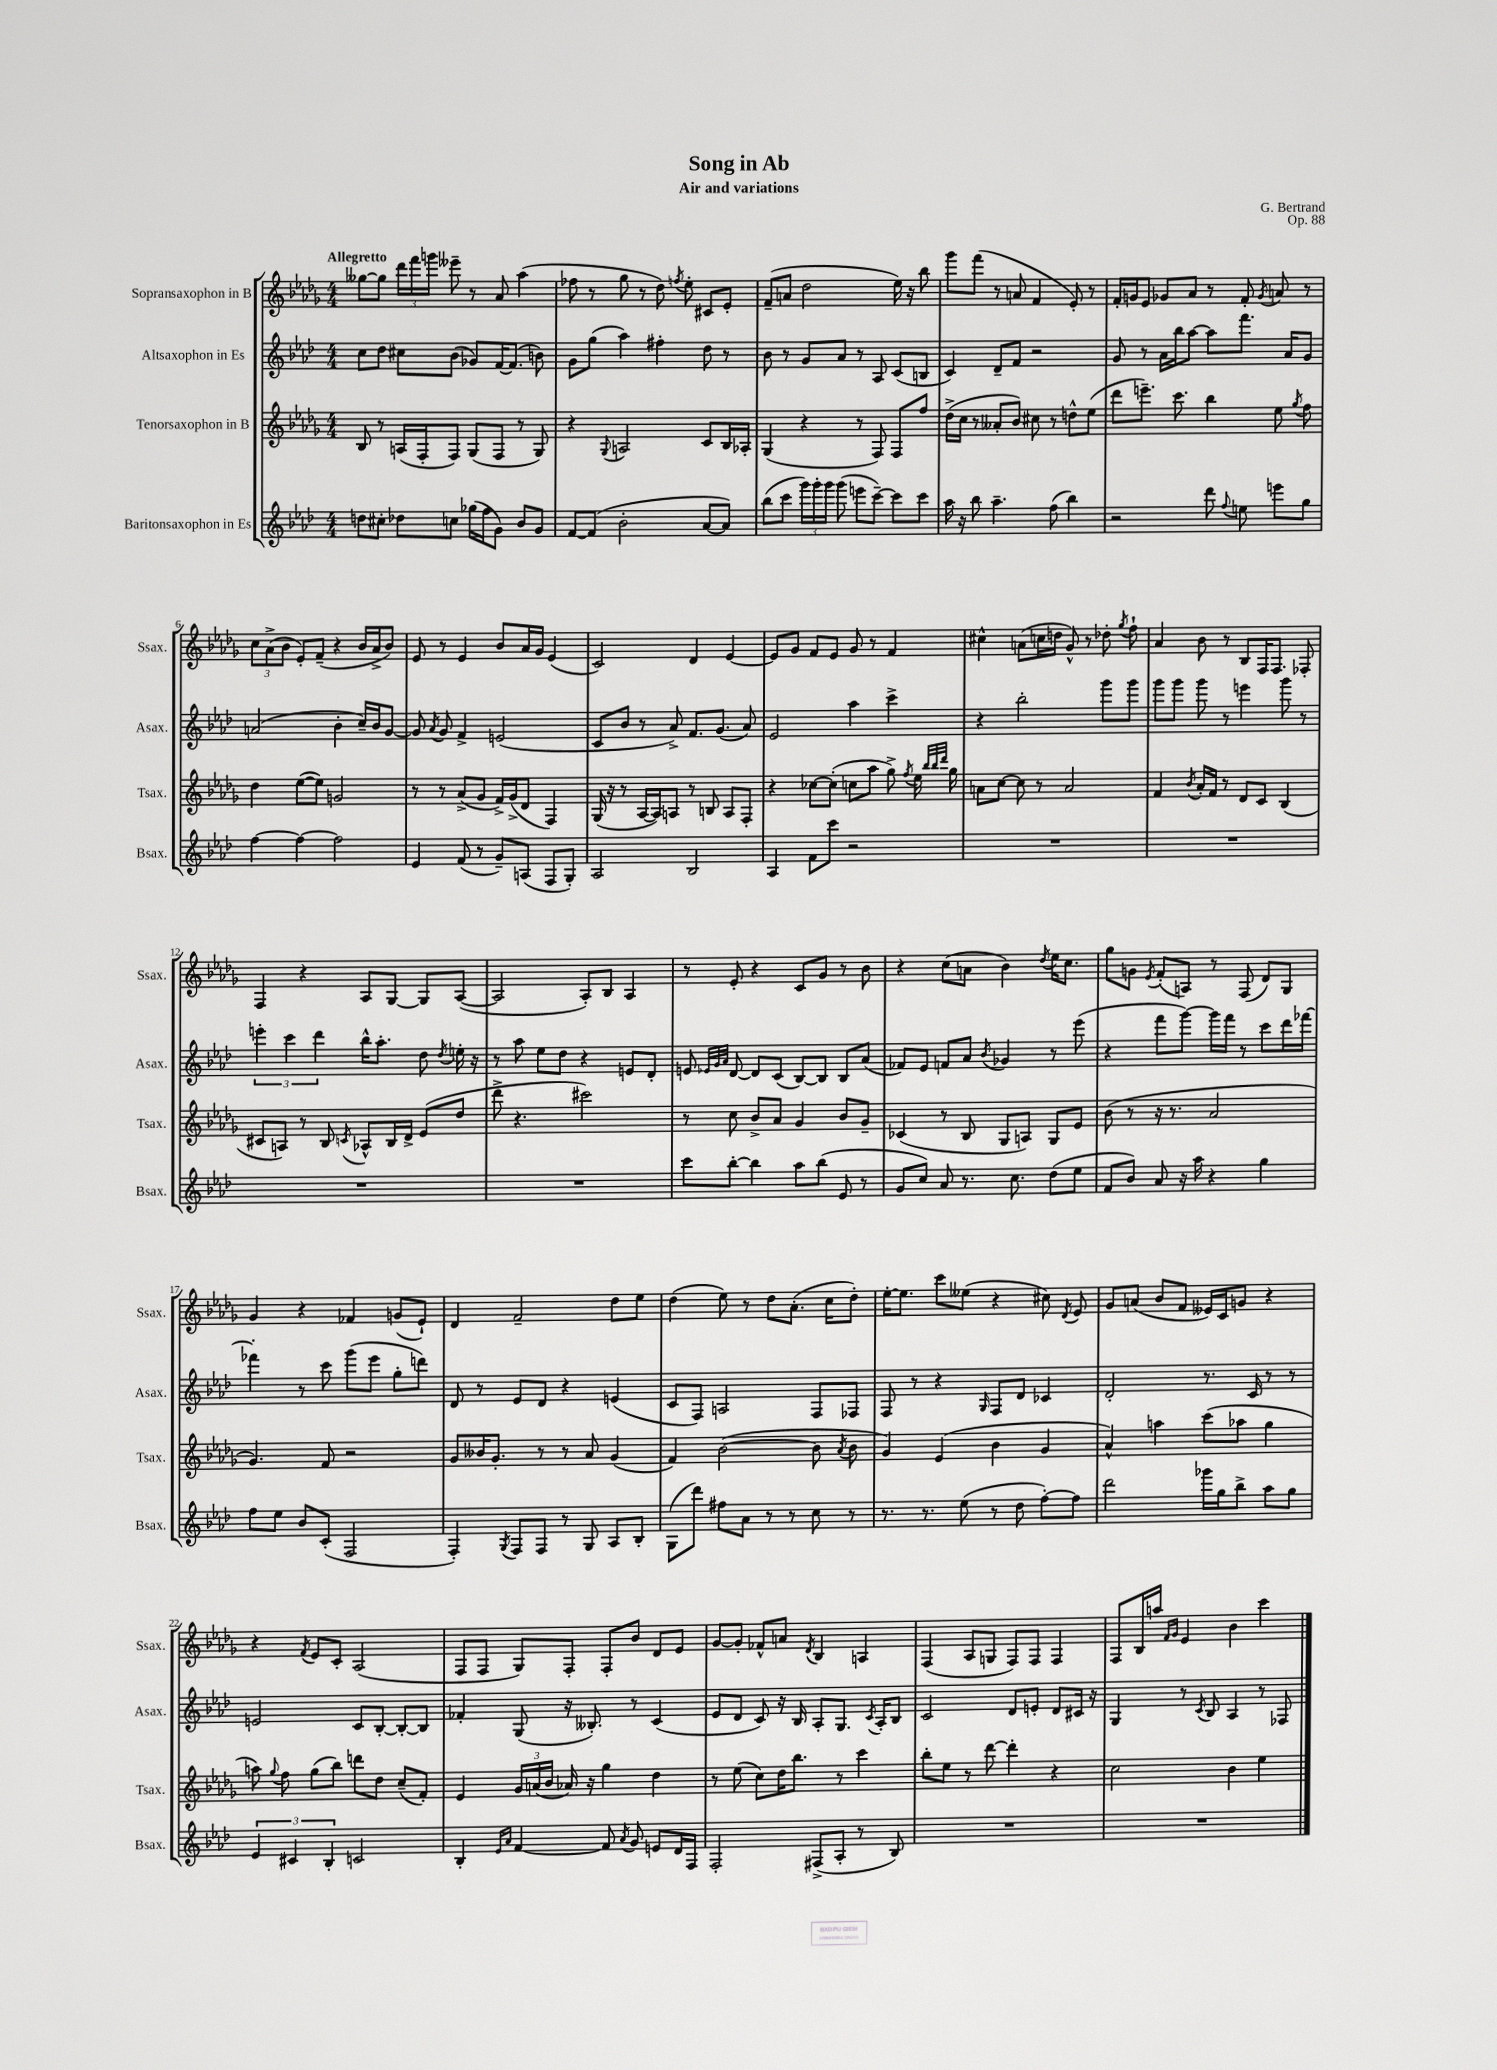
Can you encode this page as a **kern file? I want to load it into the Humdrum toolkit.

**kern	**kern	**kern	**kern
*staff4	*staff3	*staff2	*staff1
*clefG2	*clefG2	*clefG2	*clefG2
*k[b-e-a-d-]	*k[b-e-a-d-g-]	*k[b-e-a-d-]	*k[b-e-a-d-g-]
*M4/4	*M4/4	*M4/4	*M4/4
8dd	8B-	8cc	[8gg--
8cc#'	8r	8dd-	8gg--]
8dd-	(16A	8cc#	24ddd-
.	.	.	24fff
.	16F'	.	.
.	.	.	24ggg
8cc	8F)	(8b-	8eee--~
(16gg-	(8G-	8g-)	8r
16ff	.	.	.
8g)	8F	[16f	8a-
.	.	(8.f]	.
8b-	8r	.	(4aa-
8g	8G-)	8b)	.
=	=	=	=
[8f	4r	8g	8ff-
(8f]	.	(8gg	8r
.	8qqG-	.	.
2b-'	2A	4aa-)	8gg-
.	.	.	8r
.	.	4ff#'	8dd-)
.	.	.	8qff
.	.	.	8ee-'
[8a-	8c	8dd-	8c#
8a-])	16B-	8r	8e-'
.	16A-'	.	.
=	=	=	=
(8bb-	(4G-	8b-	(8f~
8ccc	.	8r	8a
24ggg)	4r	8g	2dd-
24ggg'	.	.	.
24ggg	.	.	.
(8ggg	.	8a-	.
8eee	8r	8r	.
[8ccc~)	8F)	8A-	.
8ccc]	8F	(8c	16ee-)
.	.	.	16r
8ccc	8ff	8B	8bb-
=	=	=	=
16aa-	(16dd-^	4c)	8ggg-
16r	16cc	.	.
8bb-	8r	.	(8fff
4.aa-~	8a--'	8d-~	8r
.	8b-)	8f	8a
.	8cc#	2r	4f
(8ff	8r	.	.
4bb-)	8dd^^	.	8e-')
.	(8ee-	.	8r
=	=	=	=
2r	8ddd-	8g	16f'
.	.	.	16g
.	8.eee~)	8r	8e-
.	.	16a-	8g-
.	8.ccc	16bb-	.
.	.	[8aa-	8a-
8ddd-	4bb-	8aa-]	8r
8qqff	.	.	.
8ee	.	8.fff	8f'
.	.	.	8qg-
8eee	8ee-	.	8a
.	.	16a-	.
.	8qgg-	.	.
8gg	8ff	8g	8r
=	=	=	=
[4ff	4dd-	(2a	12cc
.	.	.	(12a-^
.	.	.	12b-
4ff_	([8ee-	.	8e-')
.	8ee-])	.	(8f~
2ff]	2g	4b-'	4r
.	.	16cc~)	16b-
.	.	16b-	16a-^
.	.	[8g	8b-)
=	=	=	=
4e-	8r	8g]	8e-
.	.	8qa-	.
.	8r	8g	8r
(8f	(8a-^	4f^	4e-
8r	8g-	.	.
8g~)	16f^)	(2e	8b-
.	(16g-^	.	.
(8A	8d-	.	16a-
.	.	.	16g-
8F	4F)	.	(4e-
8G')	.	.	.
=	=	=	=
2A-	(16G-	8c	2c)
.	16r	.	.
.	8r	8b-	.
.	[16A-	8r	.
.	16A-])	.	.
.	8A	8a-^)	.
2B-	8r	8.f	4d-
.	8B	.	.
.	.	(8.g	.
.	8A	.	[4e-
.	8F'	8a-)	.
=	=	=	=
4A-	4r	2e-	8e-]
.	.	.	8g-
8f	[8cc-	.	8f
8ccc	(8cc-']	.	8e-
2r	8cc	4aa-	8g-
.	8aa-	.	8r
.	8gg-^)	4ccc^	4f
.	8qff	.	.
.	16ee-	.	.
.	32qqbb-	.	.
.	32qqbb-	.	.
.	32qqddd-	.	.
.	16gg-	.	.
=	=	=	=
1r	8a	4r	4cc#^^
.	[8cc	.	.
.	8cc]	2bb-'	(8a
.	8r	.	16cc
.	.	.	16dd
.	2a	.	8g-^^)
.	.	.	8r
.	.	8ggg	8dd-'
.	.	.	8qgg-
.	.	8ggg	8ff`
=	=	=	=
1r	4f	8ggg	4a-
.	.	8ggg	.
.	8qb-	.	.
.	16a-'	8ggg	8b-
.	16f	.	.
.	8r	8r	8r
.	8d-	4eee	8B-
.	8c	.	16F
.	.	.	8.F
.	(4B-	8ggg	.
.	.	8r	8F-'
=	=	=	=
1r	8c#	6eee'	4F
.	8A)	.	.
.	.	6ccc	.
.	8r	.	4r
.	.	6ddd-	.
.	8B-	.	.
.	8qc	.	.
.	8A-^^	16bb-^^	8A-
.	.	8.aa-'	.
.	16B-	.	[8G-
.	16d-^	.	.
.	(8e-	8dd-	8G-]
.	.	8qdd-	.
.	8dd-	16ee'	([8A-
.	.	16r	.
=	=	=	=
1r	8ddd-^	8r	2A-]
.	4.r	8aa-	.
.	.	8ee-	.
.	.	8dd-	.
.	2ccc#)	4r	8A-')
.	.	.	8B-
.	.	8e	4A-
.	.	8d-'	.
=	=	=	=
8ccc	8r	8e	8r
.	.	32qqe-	.
.	.	32qqg	.
.	.	32qqa-	.
[8bb-'	8cc	[8d-	8e-'
4bb-]	8b-^	8d-]	4r
.	8a-	(8c	.
8aa-	4g-	[8B-)	8c
(8bb-	.	8B-]	8g-
8e-	8b-	8B-	8r
8r	8g-~	(8a-	8b-
=	=	=	=
8g	(4c-	8f-)	4r
8cc)	.	8e-	.
8a-	8r	8f	(8cc
8.r	8B-	8a-	8a
.	.	8qb-	.
.	8G-	4g-	4b-)
8.cc	.	.	.
.	8A)	.	.
.	.	.	8qdd-
(8dd-	8G-	8r	16ee-
.	.	.	8.cc
8ee-	8e-	(8eee-	.
=	=	=	=
8f	(8b-	4r	8gg-
8b-)	8r	.	8g
.	.	.	8qe-
8a-	16r	8fff	(8f'
.	8.r	.	.
16r	.	[8ggg)	8A)
16aa-	.	.	.
4r	2a-	16ggg]	8r
.	.	16fff	.
.	.	8r	(8F
4gg	.	8ccc	8d-)
.	.	16ddd-	8G-
.	.	[16fff-	.
=	=	=	=
8ff	4.g-)	4fff-']	4g-
8ee-	.	.	.
8b-	.	8r	4r
(8c'	8f	8ccc	.
2F	2r	(8ggg	4f-
.	.	8eee-	.
.	.	8gg'	(8g
.	.	8ddd)	8e-`)
=	=	=	=
4F')	8g-	8d-	4d-
.	16b--	8r	.
.	8.g-'	.	.
8qG	.	.	.
8F	.	8e-	2f~
8F	8r	8d-	.
8r	8r	4r	.
8G	8a-	.	.
8A-	(4g-	(4e	8dd-
8B-'	.	.	8ee-
=	=	=	=
(8G	4f)	8c	(4dd-
8ddd-)	.	8F)	.
8ff#	([2b-	2A	8ee-)
8a-	.	.	8r
8r	.	.	8dd-
8r	.	.	(8.a-'
8cc	8b-]	8F	.
.	.	.	16cc
.	8qa-	.	.
8r	8b-	8F-	8dd-')
=	=	=	=
8.r	4g-)	8F	[16ee-'
.	.	.	8.ee-]
.	.	8r	.
8.r	.	.	.
.	(4e-	4r	8ccc
(8ee-	.	.	(8ee--
.	.	16qqG	.
8r	4b-	8F	4r
8dd-	.	8d-	.
[8ff')	4g-	4c-	8cc#)
.	.	.	8qd-
8ff]	.	.	8e-
=	=	=	=
2ddd-	4a-^^)	2d-'	8g-
.	.	.	(8a
.	4aa	.	8b-
.	.	.	8f
16ggg-	(8ccc	8.r	16e--)
16gg	.	.	16c
8bb-^	8aa-	.	8g
.	.	16c	.
8aa-	4gg-	8r	4r
8gg	.	8r	.
=	=	=	=
6e-	8aa)	2e	4r
.	8qqgg-	.	.
.	8ff	.	.
6c#	.	.	.
.	.	.	8qf
.	(8gg-	.	8e-
6B-'	.	.	.
.	8bb-)	.	8c'
2c	8ddd	8c	(2A-
.	8dd-	[8B-'	.
.	(8cc~	8B-'_	.
.	8f')	8B-]	.
=	=	=	=
4B-'	4e-	4f-'	8F
.	.	.	8F
16qqe-	.	.	.
16qqa-	.	.	.
[4f	24g-	(8G	8G-)
.	(24a	.	.
.	24b-	.	.
.	16a-)	16r	8F'
.	16r	8.B--')	.
8f]	4gg-	.	8F'
8qa-	.	.	.
8g	.	8r	8b-
8e	4dd-	(4c	8d-
16d-	.	.	8e-
16F	.	.	.
=	=	=	=
2F'	8r	8e-	[8g-
.	(8ee-	8d-	8g-']
.	8cc)	8c)	8f-^^
.	16dd-	16r	8a
.	8.bb-	16B-	.
.	.	.	8qd-
(8F#^	.	8A-'	4B-
8A-'	8r	8.G	.
8r	4ccc	.	4A
.	.	8qc	.
.	.	16A-'	.
8B-)	.	8B-	.
=	=	=	=
1r	8bb-'	2c	(4F
.	8ee-	.	.
.	8r	.	8A-
.	[8ddd-	.	8G
.	4ddd-']	8d-	8F)
.	.	8e'	8F
.	4r	8d-	4F
.	.	16c#	.
.	.	16r	.
=	=	=	=
1r	2cc	4G	8F
.	.	.	16B-
.	.	.	16aa
.	.	.	16qqf
.	.	.	16qqg-
.	.	8r	4e-
.	.	8qc	.
.	.	8B-	.
.	4b-	4A-	4b-
.	4ee-	8r	4ccc
.	.	8F-	.
==	==	==	==
*-	*-	*-	*-
